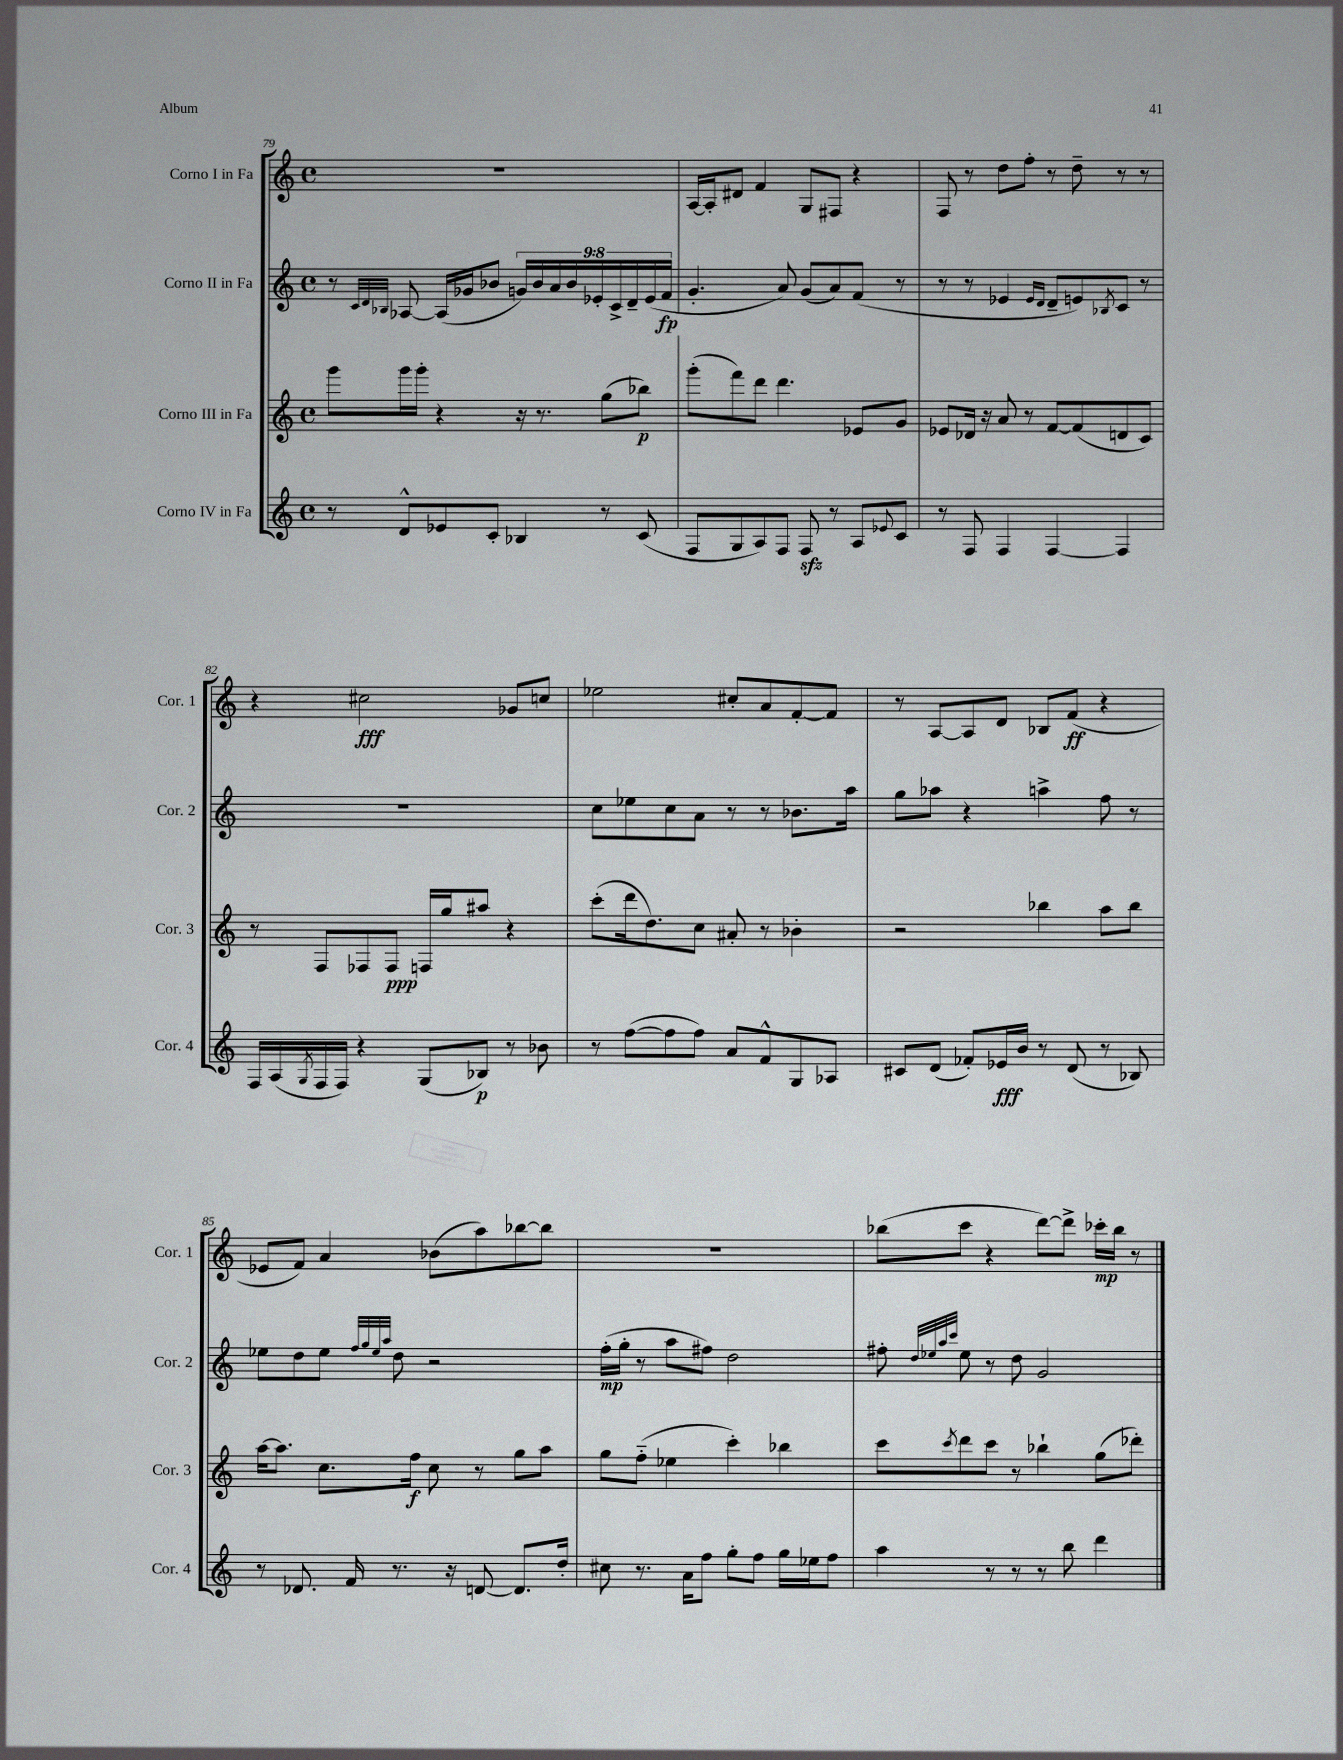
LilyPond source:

<<
\new StaffGroup <<
\new Staff = "s0" \with { instrumentName = "Corno I in Fa" shortInstrumentName = "Cor. 1" } {
    \clef treble \key c \major \defaultTimeSignature \time 4/4
    R1 |
    a16~ a16-. dis'8 f'4 g8 fis8 r4 |
    f8 r8 d''8 f''8-. r8 d''8-- r8 r8 |
    r4 cis''2\fff ges'8 c''8 |
    ees''2 cis''8-. a'8 f'8~-. f'8 |
    r8 a8~ a8 d'8 bes8 f'8\ff( r4 |
    ees'8 f'8) a'4 bes'8( a''8) bes''8~ bes''8 |
    R1 |
    bes''8( c'''8 r4 d'''8~) d'''8-> ces'''16-.\mp bes''16 r8 \bar "|." |
}
\new Staff = "s1" \with { instrumentName = "Corno II in Fa" shortInstrumentName = "Cor. 2" } {
    \clef treble \key c \major \defaultTimeSignature \time 4/4 \override Staff.TupletNumber.text = #tuplet-number::calc-fraction-text
    r8 \grace { c'32 d'32 bes32 } aes8~ aes16( ges'16 bes'8 \tuplet 9/8 { g'16) bes'16 a'16 bes'16 ees'16-. c'16-> d'16-- ees'16( f'16\fp } |
    g'4.-. a'8) g'8( a'8) f'8( r8 |
    r8 r8 ees'4 \grace { ees'16 d'16 } d'8-- e'8) \acciaccatura { bes8 } c'8 r8 |
    R1 |
    c''8 ees''8 c''8 a'8 r8 r8 bes'8. a''16 |
    g''8 aes''8 r4 a''4-> f''8 r8 |
    ees''8 d''8 ees''8 \grace { f''32 g''32 ees''32 a''32 } d''8 r2 |
    f''16-.\mp( g''16-. r8 a''8 fis''8) d''2 |
    fis''8-. \grace { d''32 ees''32 a''32 c'''32 } ees''8 r8 d''8 g'2 \bar "|." |
}
\new Staff = "s2" \with { instrumentName = "Corno III in Fa" shortInstrumentName = "Cor. 3" } {
    \clef treble \key c \major \defaultTimeSignature \time 4/4
    g'''8 g'''16 g'''16-. r4 r16 r8. g''8( bes''8\p) |
    g'''8-.( f'''8) d'''8 d'''4. ees'8 g'8 |
    ees'8 des'16 r16 a'8 r8 f'8~ f'8( d'8 c'8) |
    r8 f8 fes8 fes8\ppp f16 g''16 ais''8 r4 |
    c'''8-.( d'''16 d''8.) c''8 ais'8-. r8 bes'4-. |
    r2 bes''4 a''8 bes''8 |
    a''16~ a''8. c''8. f''16\f c''8 r8 g''8 a''8 |
    g''8 f''8-_( ees''4 c'''4-.) bes''4 |
    c'''8 \acciaccatura { c'''8 } d'''8 c'''8 r8 bes''4-! g''8( des'''8-.) \bar "|." |
}
\new Staff = "s3" \with { instrumentName = "Corno IV in Fa" shortInstrumentName = "Cor. 4" } {
    \clef treble \key c \major \defaultTimeSignature \time 4/4
    r8 d'8-^ ees'8 c'8-. bes4 r8 c'8( |
    f8 g8 a8) f8 f8\sfz r8 a8 \appoggiatura { ees'8 } c'8 |
    r8 f8 f4 f4~ f4 |
    f16 a16( \acciaccatura { g8 } f16 f16) r4 g8( bes8\p) r8 bes'8 |
    r8 f''8~( f''8 f''8) a'8 f'8-^ g8 aes8 |
    cis'8 d'8( fes'8-.) ees'16\fff b'16 r8 d'8( r8 bes8) |
    r8 des'8. f'16 r8. r16 d'8~ d'8. d''16-. |
    cis''8 r8. a'16 f''8 g''8-. f''8 g''16 ees''16 f''8 |
    a''4 r8 r8 r8 b''8 d'''4 \bar "|." |
}
>>
>>
\layout { \context { \Score currentBarNumber = #79 } }
